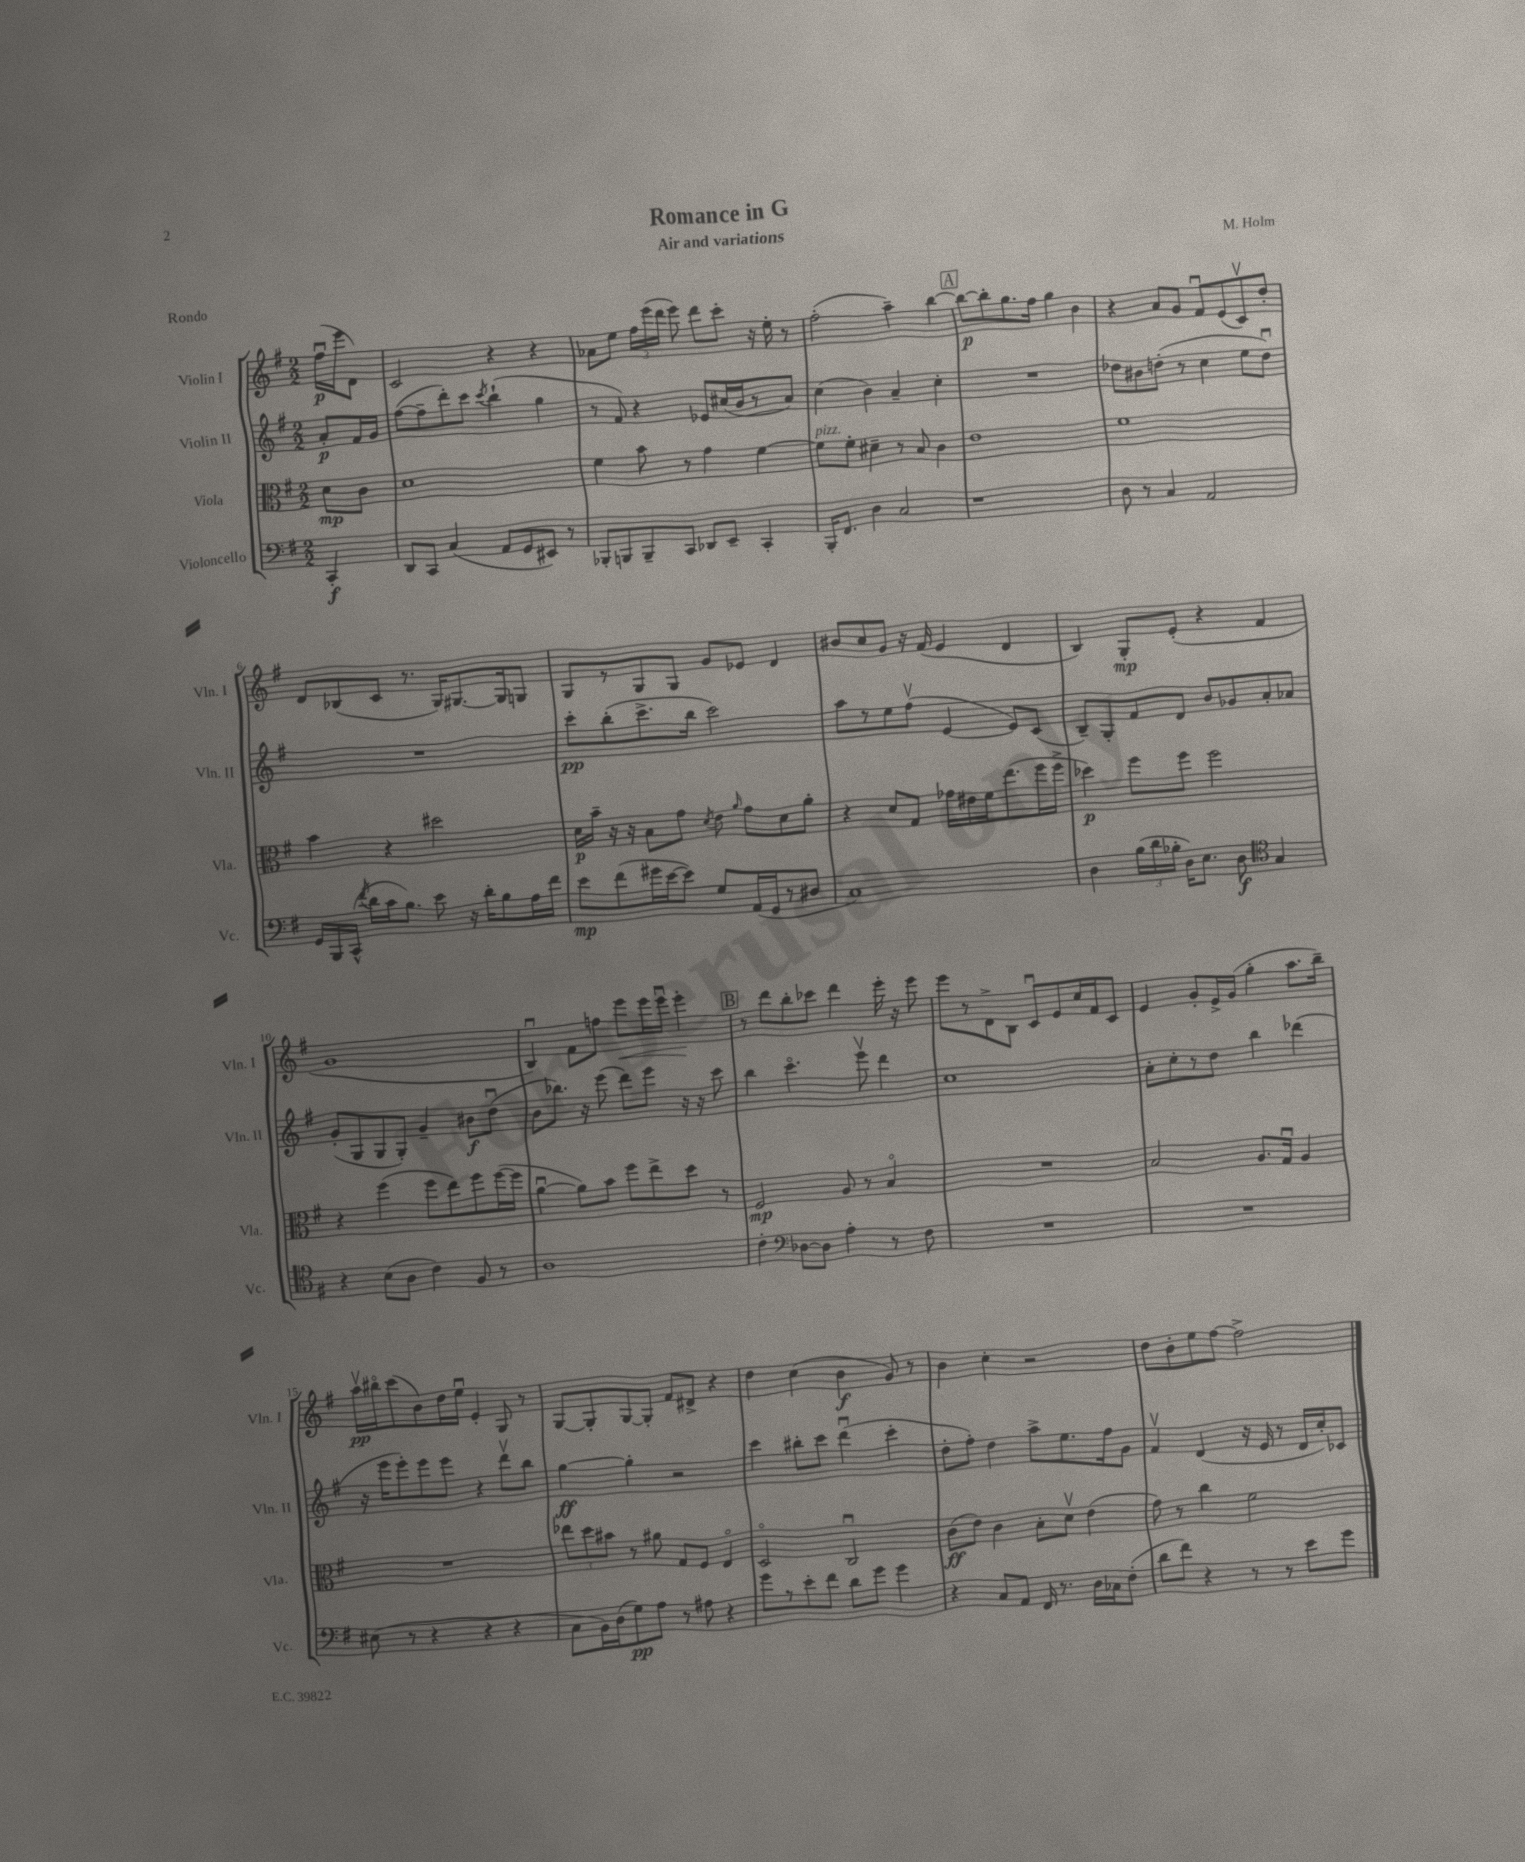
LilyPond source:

\header { title = "Romance in G" composer = "M. Holm" subtitle = "Air and variations" piece = "Rondo" }
<<
\new StaffGroup <<
\new Staff = "s0" \with { instrumentName = "Violin I" shortInstrumentName = "Vln. I" } {
    \clef treble \key g \major \numericTimeSignature \time 2/2 \partial 4
    \autoBeamOff fis''16[\downbow\p( e'''16 d'8]) |
    c'2 r4 r4 |
    aes'8[ e''8] \tuplet 3/2 { fis''16[ e'''16( d'''16] } e'''8) d'''8[ c'''8]-. r16 e''16-. r8 |
    fis''2-.( a''4--) b''4~ |
    \mark \markup { \box "A" } b''8[~\p b''8-. g''8. fis''16] g''4 b'4 |
    r4 a'8[ g'8] fis'8[\downbow e'8( c'8\upbow) d''8]-. |
    d'8[ bes8( c'8] r8. g16[) gis8.~ gis16 g8] |
    g8[ r8 g8 g8] g'8[ ees'8] d'4 |
    bis'8[ c''8 g'8] r16 fis'16( e'4 d'4 |
    b4) g8[-.\mp e'8]-.( r4 fis'4 |
    g'1 |
    b4\downbow) fis'8[ f''8] e'''8[\< e'''16 e'''16]\downbow e'''4-.\! |
    \mark \markup { \box "B" } r8 d'''8[ b''8-. ces'''8] d'''4 e'''16-. r16 e'''8 |
    e'''8[ r8 d'8-> b8] c'8[\downbow e'8 c''16 fis'16 c'8] |
    e'4 g'8[-. e'16-> g'16]( g''4-. a''8.[ b''16]--) |
    a''16[\upbow\pp bis''16\flageolet c'''8( b'8) d''16 e''16]\downbow e'4-. g8 r8 |
    g8[~ g8-. g8~ g8]-. fis'8[ dis'8]-> r4 |
    d''4 c''4( b'4\f g'8) r8 |
    b'4 c''4-. r2 |
    d''8[ b'8-. e''8 fis''8]~ fis''2-> \bar "|." |
}
\new Staff = "s1" \with { instrumentName = "Violin II" shortInstrumentName = "Vln. II" } {
    \clef treble \key g \major \numericTimeSignature \time 2/2 \partial 4
    \autoBeamOff a'8[-.\p fis'16 g'16] |
    fis''8[~( fis''8-- d'''8-.) c'''8] \acciaccatura { c'''8 } b''4-!( g''4 |
    r8 fis'8) r4 ees'8[ cis''16( b'16 r8 a'8]) |
    c''4( b'4) a'4-- c''4-. |
    \mark \markup { \box "A" } R1 |
    des''8[ bis'8 d''8]-.( r8 c''4 e''8[ d''8]\downbow) |
    R1 |
    c'''8[-.\pp b''8-.( c'''8.-> b''16] c'''2) |
    a''8[ r8 e''8 fis''8]\upbow( e'4~ e'8[) c'8]( |
    b8[--) g8-. fis'8 d'8] b'8[ ges'8 a'8-. aes'8] |
    g'8[-.( g8 g8 g8]-.) g'4-- bis'8[\f d''8]\downbow( |
    b'8[ bes''8.]) r16 e'''8( d'''8[) e'''8] r16 r16 c'''8 |
    \mark \markup { \box "B" } b''4 c'''4.\flageolet e'''8\upbow d'''4 |
    c''1 |
    a'8[-. c''8-. r8 d''8] b''4 des'''4( |
    r16 e'''16[ e'''8-.) e'''8 e'''8] r4 d'''8[\upbow b''8] |
    g''4~\ff g''4-. r2 |
    c'''4 bis''8[-. c'''8] d'''4\downbow( c'''4-. |
    d''8[-. fis''8]-.) d''4 a''8[-> e''8. fis''16 g'8] |
    fis'4\upbow d'4( r16 e'16 r8 d'16[ c''16-.) ces'8] \bar "|." |
}
\new Staff = "s2" \with { instrumentName = "Viola" shortInstrumentName = "Vla." } {
    \clef alto \key g \major \numericTimeSignature \time 2/2 \partial 4
    \autoBeamOff d'8[\mp c'8] |
    d'1 |
    fis'4 b'8 r8 g'4 fis'4~ |
    fis'8[^\markup { \italic "pizz." } fis'8]-. dis'4-- r8 b8 c'4 |
    \mark \markup { \box "A" } e'1 |
    fis'1 |
    b'4 r4 dis''2 |
    d'16[\p b'16]-- r16 r16 b8[ g'8] \acciaccatura { d'8 } e'8 \grace { a'16 } g'8[ d'8 a'8]-. |
    r4 d'8[ g8] ges'16[ eis'16 fis'16 e''8.( fis''16 fis''16]-> |
    des''4\p) fis''8[ fis''8] fis''2 |
    r4 fis''4( fis''8[ e''8) fis''8 fis''16~( fis''16] |
    a'4~\downbow a'8[) b'8] fis''8[ e''8-> d''8] r8 |
    \mark \markup { \box "B" } fis2\mp a8 r8 b4\flageolet |
    R1 |
    b2 a8.[ g16]\downbow a4 |
    R1 |
    \tuplet 3/2 { ees''8[ d''8 bis'8] } r8 ais'8 g8[ fis8] e4\flageolet |
    d2\flageolet c2\downbow |
    c'8[\ff( e'8]) c'4 b8[-. d'8]\upbow e'4( |
    g'8) r8 c''4 fis'2 \bar "|." |
}
\new Staff = "s3" \with { instrumentName = "Violoncello" shortInstrumentName = "Vc." } {
    \clef bass \key g \major \numericTimeSignature \time 2/2 \partial 4
    \autoBeamOff c,4-.\f |
    d,8[ c,8] c4( a,8[ g,8 eis,8]) r8 |
    bes,,8[-. b,,8 b,,8-- c,8] des,8[ e,8]-- c,4-. |
    b,,16[-. fis,8.] d4 c2 |
    \mark \markup { \box "A" } r1 |
    d8 r8 c4 a,2 |
    g,16[ b,,16 c,16]-^( \acciaccatura { fis'8 } d'16[ c'16 b8.]) e'8 r16 d'16[-. b8 a16 fis'16] |
    e'8[\mp fis'8( gis'16 e'16~ e'8]) g8[ a,16( g,16 r8 dis8] |
    c1) |
    d4 \tuplet 3/2 { b16[( d'16 bes16]-. } d16[) e8.] d8\f \clef tenor g4 |
    r4 b8[( a8] c'4) fis8 r8 |
    a1 |
    \mark \markup { \box "B" } c'4-. \clef bass des8[~ des8] a4-. r8 fis8 |
    R1 |
    R1 |
    eis8( r8 r4 r4 r4 |
    c8[ b,16) d16( g8\pp) a8] r8 ais8 r4 |
    g'8[ r8 e'8-. fis'8] d'8[ g'8] g'4 |
    r4 c8[ a,8] fis,16 r8. d16[ ces16 fis8]-.( |
    d'8[ fis'8]) r4 r8 r8 e'8[ g'8] \bar "|." |
}
>>
>>
